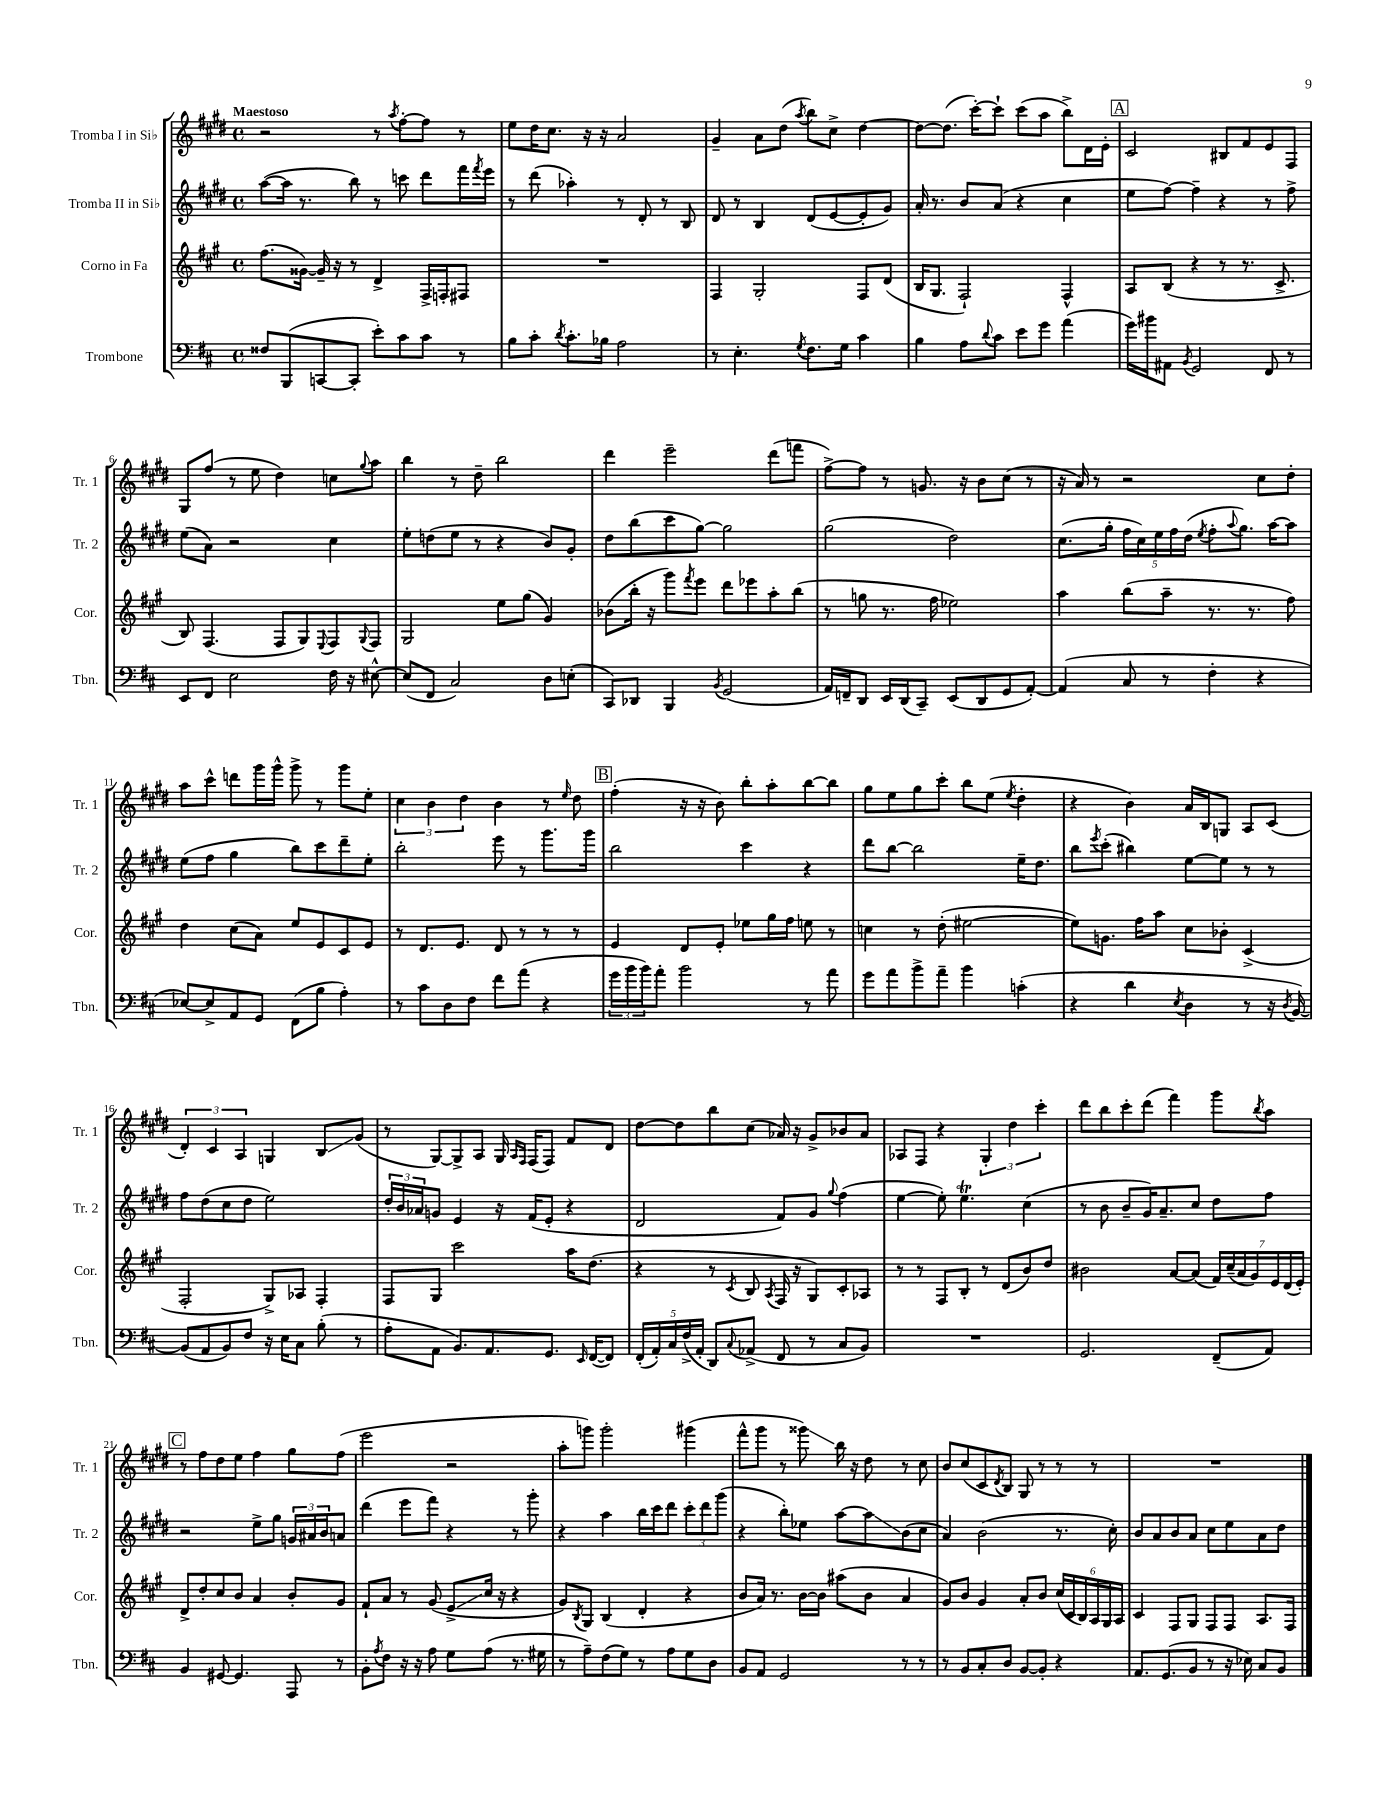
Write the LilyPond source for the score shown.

<<
\new StaffGroup <<
\new Staff = "s0" \with { instrumentName = "Tromba I in Sib" shortInstrumentName = "Tr. 1" } {
    \clef treble \key e \major \defaultTimeSignature \time 4/4 \tempo "Maestoso"
    r2 r8 \acciaccatura { a''8 } fis''8~-. fis''8 r8 |
    e''8 dis''16 cis''8. r16 r16 a'2 |
    gis'4-- a'8 dis''8( \acciaccatura { a''8 } b''8) cis''8-> dis''4~ |
    dis''8~ dis''8.( cis'''16~-.) cis'''8-! cis'''8( a''8 b''8->) dis'16 e'16-. |
    \mark \markup { \box "A" } cis'2 bis8 fis'8 e'8 fis8 |
    gis8 fis''8( r8 e''8 dis''4) c''8 \appoggiatura { gis''8 } a''8 |
    b''4 r8 dis''8-- b''2 |
    dis'''4 e'''2-- dis'''8( f'''8 |
    fis''8~->) fis''8 r8 g'8. r16 b'8 cis''8( r8 |
    r16 a'16) r8 r2 cis''8 dis''8-. |
    a''8 cis'''8-^ d'''8 gis'''16 gis'''16-^ gis'''8-> r8 gis'''8 e''8-. |
    \tuplet 3/2 { cis''4 b'4 dis''4 } b'4 r8 \grace { e''16 } dis''8 |
    \mark \markup { \box "B" } fis''4-.( r16 r16 b'8) b''8-. a''8-. b''8~ b''8 |
    gis''8 e''8 gis''8 cis'''8-. b''8 e''8( \acciaccatura { e''8 } dis''4-. |
    r4 b'4) a'16 b16 g8 a8 cis'8( |
    \tuplet 3/2 { dis'4-.) cis'4 a4 } g4 b8\glissando gis'8( |
    r8 gis8~) gis8-> a8 gis16 \grace { a16 fis16 } fis16( fis8) fis'8 dis'8 |
    dis''8~ dis''8 b''8 cis''8( aes'16) r16 gis'8-> bes'8 aes'8 |
    aes8 fis8 r4 \tuplet 3/2 { gis4-. dis''4 cis'''4-. } |
    dis'''8 b''8 cis'''8-. dis'''8( fis'''4) gis'''8 \acciaccatura { b''8 } a''8 |
    \mark \markup { \box "C" } r8 fis''8 dis''8 e''8 fis''4 gis''8 fis''8( |
    e'''2 r2 |
    a''8-. g'''8) g'''2-. gis'''4( |
    fis'''8-^ gis'''8 r8 gisis'''8\glissando) b''16 r16 dis''8 r8 cis''8 |
    b'8 cis''8( cis'8 \acciaccatura { dis'8 } b8) gis8 r8 r8 r8 |
    R1 \bar "|." |
}
\new Staff = "s1" \with { instrumentName = "Tromba II in Sib" shortInstrumentName = "Tr. 2" } {
    \clef treble \key e \major \defaultTimeSignature \time 4/4
    a''8~( a''16 r8. b''8) r8 c'''8 dis'''8 fis'''16 \acciaccatura { fis'''8 } e'''16 |
    r8 dis'''8( aes''4-.) r8 dis'8-. r8 b8 |
    dis'8 r8 b4 dis'8( e'8~ e'8-. gis'8) |
    a'16-. r8. b'8 a'8( r4 cis''4 |
    \mark \markup { \box "A" } e''8 fis''8~) fis''4-- r4 r8 fis''8-> |
    e''8( a'8) r2 cis''4 |
    e''8-. d''8( e''8 r8 r4 b'8) gis'8-. |
    dis''8 b''8( cis'''8 gis''8~) gis''2 |
    gis''2( dis''2) |
    cis''8.( gis''16-. \tuplet 5/4 { fis''16 cis''16) e''16 fis''16 dis''16( } \acciaccatura { e''8 } fis''8-. \appoggiatura { a''8 } gis''8.) a''16~ a''8 |
    e''8( fis''8 gis''4 b''8) cis'''8 dis'''8-- e''8-. |
    b''2-. e'''8 r8 gis'''8. gis'''16 |
    \mark \markup { \box "B" } b''2 cis'''4 r4 |
    dis'''8 b''8~ b''2 e''16-- dis''8. |
    b''8 \acciaccatura { e'''8 } cis'''8-.( bis''4) e''8~ e''8 r8 r8 |
    fis''8 dis''8( cis''8 dis''8 e''2) |
    \tuplet 3/2 { dis''16-. b'16 aes'16 } g'8 e'4 r16 fis'16( e'8-. r4 |
    dis'2 fis'8) gis'8 \appoggiatura { gis''8 } fis''4( |
    e''4~ e''8-.) e''4.\trill cis''4( |
    r8 b'8 b'8-- gis'16) a'8.-- cis''8 dis''8 fis''8 |
    \mark \markup { \box "C" } r2 e''8-> gis''8 \tuplet 3/2 { g'16 ais'16 b'16 } a'8 |
    dis'''4( e'''8 fis'''8) r4 r8 gis'''8-. |
    r4 a''4 b''16 cis'''16 dis'''8 \tuplet 3/2 { cis'''8-. dis'''8 gis'''8( } |
    r4 b''8-.) ees''8 a''8~ a''8\glissando b'8( cis''8 |
    a'4) b'2( r8. cis''16-.) |
    b'8 a'8 b'8 a'8 cis''8 e''8 a'8 dis''8 \bar "|." |
}
\new Staff = "s2" \with { instrumentName = "Corno in Fa" shortInstrumentName = "Cor." } {
    \clef treble \key a \major \defaultTimeSignature \time 4/4
    fis''8.( gisis'16~) gisis'16-- r16 r8 d'4-> fis16-> f16-. fis8 |
    R1 |
    fis4 gis2-. fis8 d'8( |
    b16 gis8. fis2-!) fis4-^ |
    \mark \markup { \box "A" } a8 b8( r4 r8 r8. cis'8.-> |
    b8) fis4.( fis8 gis8) \appoggiatura { e8 } fis8 \appoggiatura { gis8 } fis8 |
    gis2 e''8 gis''8( gis'4) |
    bes'8( b''16-. r16 gis'''8) \acciaccatura { fis'''8 } e'''8 d'''8 ees'''8 a''8-. b''8( |
    r8 g''8 r8. fis''16 ees''2) |
    a''4 b''8( a''8-- r8. r8. fis''8) |
    d''4 cis''8( a'8) e''8 e'8 cis'8 e'8 |
    r8 d'8. e'8. d'8 r8 r8 r8 |
    \mark \markup { \box "B" } e'4 d'8 e'8-. ees''8 gis''16 fis''16 e''8 r8 |
    c''4 r8 d''8-.( eis''2~ |
    eis''8) g'8. fis''16 a''8 cis''8 bes'8-. cis'4->( |
    fis2-. gis8->) aes8 fis4-. |
    fis8 gis8 cis'''2 a''16 d''8.( |
    r4 r8 \acciaccatura { cis'8 } b8 \acciaccatura { a8 } fis16 r16 gis8) cis'8-. aes8 |
    r8 r8 fis8 b8-. r8 d'8( b'8) d''8 |
    bis'2 a'8~ a'8( \tuplet 7/4 { fis'16) cis''16--( a'16 gis'16) e'16 d'16( e'16-.) } |
    \mark \markup { \box "C" } d'8-> d''8-. cis''8 b'8 a'4 b'8-. gis'8 |
    fis'8-! a'8 r8 gis'8( e'8->\glissando cis''16 r16 r4 |
    gis'8) \acciaccatura { b8 } gis8 b4( d'4-. r4 |
    b'8 a'16) r8. b'16~ b'16 ais''8( b'8 a'4 |
    gis'8) b'8 gis'4 a'8-. b'8 \tuplet 6/4 { cis''16( cis'16 b16) a16 gis16 a16 } |
    cis'4 fis8 gis8 fis8 fis8 a8. fis16 \bar "|." |
}
\new Staff = "s3" \with { instrumentName = "Trombone" shortInstrumentName = "Tbn." } {
    \clef bass \key d \major \defaultTimeSignature \time 4/4
    fisis8 b,,8( c,8~ c,8-. e'8-.) cis'8 cis'8 r8 |
    b8 cis'8-. \acciaccatura { d'8 } cis'8.-. bes16 a2 |
    r8 e4.-. \acciaccatura { g8 } fis8. g16 cis'4 |
    b4 a8 \appoggiatura { d'8 } cis'8 e'8 g'8 a'4( |
    \mark \markup { \box "A" } g'16) bis'16 ais,8 \acciaccatura { b,8 } g,2 fis,8 r8 |
    e,8 fis,8 e2 fis16 r16 eis8~-^ |
    eis8( fis,8 cis2) d8 e8-.( |
    cis,8) des,8 b,,4 \acciaccatura { b,8 } g,2( |
    a,16) f,16-- d,8 e,16 d,16( cis,8--) e,8( d,8 g,8 a,8~-.) |
    a,4( cis8 r8 fis4-. r4 |
    ees8~) ees8-> a,8 g,8 fis,8( b8 a4-.) |
    r8 cis'8 d8 fis8 fis'8 a'8( r4 |
    \mark \markup { \box "B" } \tuplet 3/2 { g'16 b'16 b'16) } a'8-. b'2 r8 a'8 |
    g'8 a'8 b'8-> a'8-- b'4 c'4-.( |
    r4 d'4 \acciaccatura { e8 } d4 r8 r16 \acciaccatura { d8 } b,16~) |
    b,8( a,8 b,8) fis8 r16 e16 cis8 b8-.( r8 |
    a8-. a,8 b,8.) a,8. g,8. \grace { e,16 } fis,16~( fis,8) |
    \tuplet 5/4 { fis,16-.( a,16-.) cis16 fis16->( a,16-. } d,8) \appoggiatura { cis8 } aes,8->( fis,8 r8 cis8 b,8) |
    R1 |
    g,2. fis,8--( a,8) |
    \mark \markup { \box "C" } b,4 gis,8~ gis,4. a,,8 r8 |
    b,8-. \acciaccatura { a8 } fis8 r16 r16 a8 g8 a8( r8. gis16 |
    r8 a8--) fis8( g8) r8 a8 g8 d8 |
    b,8 a,8 g,2 r8 r8 |
    r8 b,8 cis8-. d8 b,8~ b,8-. r4 |
    a,8. g,8.( b,8 r8 r16 ees16) cis8 b,8 \bar "|." |
}
>>
>>
